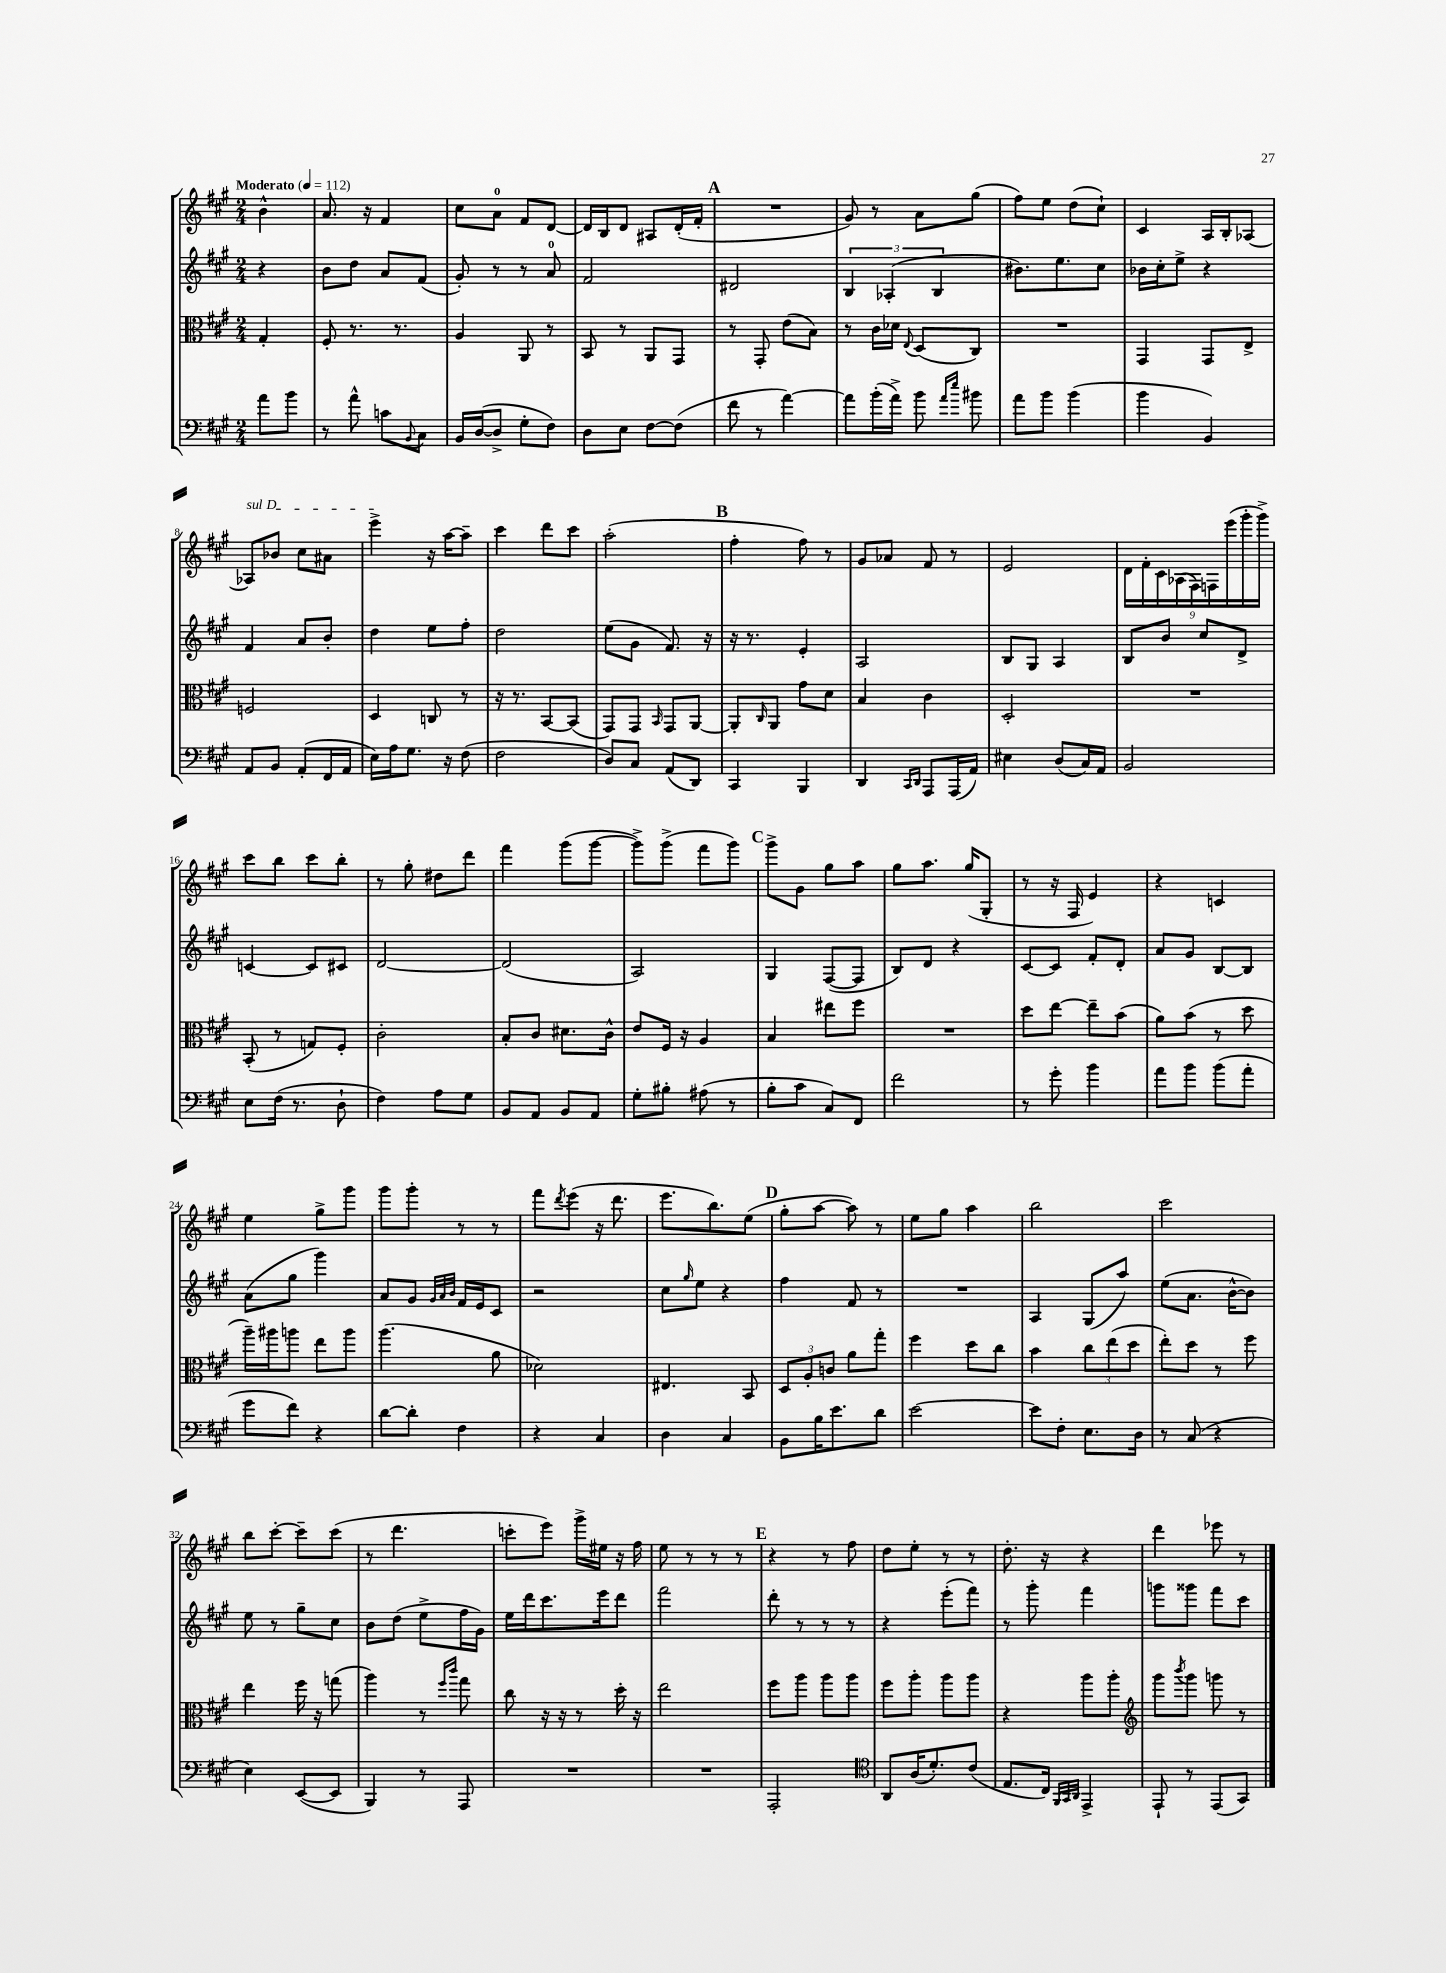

**kern	**kern	**kern	**kern
*staff4	*staff3	*staff2	*staff1
*clefF4	*clefC3	*clefG2	*clefG2
*k[f#c#g#]	*k[f#c#g#]	*k[f#c#g#]	*k[f#c#g#]
*M2/4	*M2/4	*M2/4	*M2/4
*MM112	*MM112	*MM112	*MM112
8a	4G#'	4r	4b^^
8b	.	.	.
=	=	=	=
8r	8F#'	8b	8.a
8a^^	8.r	8dd	.
.	.	.	16r
8c	.	8a	4f#
.	8.r	.	.
8qqBB	.	.	.
8C#	.	(8f#	.
=	=	=	=
16BB	4A	8g#')	8cc#
([16D	.	.	.
8D^]	.	8r	8a
8G#'	8AA	8r	8f#
8F#)	8r	8a	[8d
=	=	=	=
8D	8BB	2f#	16d]
.	.	.	16B
8E	8r	.	8d
[8F#	8AA	.	8A#
(8F#]	8GG#	.	(16d'
.	.	.	16f#'
=	=	=	=
8f#	8r	2d#	2r
8r	8GG#'	.	.
[4a)	(8e	.	.
.	8B)	.	.
=	=	=	=
8a]	8r	6B	8g#)
(16b'	16c#	.	8r
.	.	(6A-'	.
16a^)	16d-	.	.
.	8qqE	.	.
8b	(8D	.	8a
.	.	6B	.
16qqa	.	.	.
16qqee	.	.	.
8b#	8C#)	.	(8gg#
=	=	=	=
8a	2r	8.b#)	8ff#)
8b	.	.	8ee
.	.	8.ee	.
(4b	.	.	(8dd
.	.	8cc#	8cc#`)
=	=	=	=
4b	4GG#	16b-	4c#
.	.	16cc#'	.
.	.	8ee^	.
4BB)	8GG#	4r	16A
.	.	.	16B'
.	8E^	.	[8A-
=	=	=	=
8AA	2F	4f#	8A-]
8BB	.	.	8b-
(8AA'	.	8a	8cc#
16FF#	.	8b'	8a#
16AA	.	.	.
=	=	=	=
16E)	4D	4dd	4eee^
16A	.	.	.
8.G#	.	.	.
.	8C	8ee	16r
16r	.	.	[16aa
(8F#	8r	8ff#'	8aa~]
=	=	=	=
2F#	16r	2dd	4ccc#
.	8.r	.	.
.	[8BB	.	8ddd
.	(8BB]	.	8ccc#
=	=	=	=
8D)	8GG#)	(8ee	(2aa'
8C#	8GG#	8g#	.
.	16qqBB	.	.
(8AA	8GG#	8.f#)	.
8DD)	[8AA	.	.
.	.	16r	.
=	=	=	=
4CC#	8AA']	16r	4ff#'
.	.	8.r	.
.	16qqC#	.	.
.	8AA	.	.
4BBB	8g#	4e'	8ff#)
.	8d	.	8r
=	=	=	=
4DD	4B	2A	8g#
.	.	.	8a-
16qqCC#	.	.	.
16qqDD	.	.	.
8AAA	4c#	.	8f#
(16AAA	.	.	8r
16AA)	.	.	.
=	=	=	=
4E#	2D'	8B	2e
.	.	8G#	.
(8D	.	4A	.
16C#)	.	.	.
16AA	.	.	.
=	=	=	=
2BB	2r	8B	18d
.	.	.	18f#'
.	.	.	18c#
.	.	8b	.
.	.	.	(18A-
.	.	.	18F#)
.	.	8cc#	.
.	.	.	18F
.	.	.	(18eee
.	.	8d^	.
.	.	.	18ggg#'
.	.	.	18ggg#^)
=	=	=	=
8E	(8BB'	[4c	8ccc#
(16F#	8r	.	8bb
8.r	.	.	.
.	8G)	8c]	8ccc#
8D`	8F#'	8c#	8bb'
=	=	=	=
4F#)	2c#'	[2d	8r
.	.	.	8gg#'
8A	.	.	8dd#
8G#	.	.	8ddd
=	=	=	=
8BB	8B'	(2d]	4fff#
8AA	8c#	.	.
8BB	8.d#	.	(8ggg#
8AA	.	.	[8ggg#
.	16c#^^	.	.
=	=	=	=
8G#'	8e	2A)	8ggg#^])
8B#'	16F#	.	(8ggg#^
.	16r	.	.
(8A#	4A	.	8fff#
8r	.	.	8ggg#)
=	=	=	=
8B'	4B	4G#	8ggg#^
8c#	.	.	8g#
8C#)	8ee#	([8F#	8gg#
8FF#	8ff#	8F#]	8aa
=	=	=	=
2f#	2r	8B)	8gg#
.	.	8d	8.aa
.	.	4r	.
.	.	.	(16gg#
.	.	.	8G#'
=	=	=	=
8r	8dd	[8c#	8r
8g#'	[8ee	8c#]	16r
.	.	.	16F#
4b	8ee~]	8f#'	4e)
.	(8b	8d'	.
=	=	=	=
8a	8a)	8a	4r
8b	(8b	8g#	.
(8b	8r	[8B	4c
8a'	8dd	8B]	.
=	=	=	=
8g#	16aa~)	(8a	4ee
.	16aa#	.	.
8f#)	8aa	8gg#	.
4r	8ee	4ggg#)	8gg#^
.	8aa	.	8ggg#
=	=	=	=
[8d	(4.aa	8a	8ggg#
8d']	.	8g#	8ggg#'
.	.	32qqg#	.
.	.	32qqa	.
.	.	32qqb	.
4F#	.	16f#	8r
.	.	16e	.
.	8a	8c#	8r
=	=	=	=
4r	2d-)	2r	8fff#
.	.	.	8qddd
.	.	.	(8eee
4C#	.	.	16r
.	.	.	8.ddd
=	=	=	=
4D	4.E#	8cc#	8.eee
.	.	16qqgg#	.
.	.	8ee	.
.	.	.	8.bb)
4C#	.	4r	.
.	8BB	.	(8ee
=	=	=	=
8BB	12D	4ff#	8gg#'
.	12A'	.	.
16B	.	.	[8aa
.	12c	.	.
8.e	.	.	.
.	8a	8f#	8aa])
8d	8gg#'	8r	8r
=	=	=	=
[2e	4ff#	2r	8ee
.	.	.	8gg#
.	8dd	.	4aa
.	8cc#	.	.
=	=	=	=
8e]	4b	4A	2bb
8F#'	.	.	.
8.E	12cc#	(8G#	.
.	(12ee	.	.
.	.	8aa)	.
.	12dd	.	.
16D	.	.	.
=	=	=	=
8r	8ee')	(8ee	2ccc#
(8C#	8dd	8.a	.
4r	8r	.	.
.	.	[16b^^	.
.	8ff#	8b])	.
=	=	=	=
4E)	4ee	8ee	8bb
.	.	8r	[8ccc#'
([8EE	16ff#	8gg#~	8ccc#~]
.	16r	.	.
8EE]	(8gg	8cc#	(8ccc#
=	=	=	=
4BBB)	4aa)	8b	8r
.	.	(8dd	4.ddd
8r	8r	8ee^	.
.	16qqff#	.	.
.	16qqccc#	.	.
8AAA	8gg#	16ff#	.
.	.	16g#)	.
=	=	=	=
2r	8cc#	16ee	8ccc'
.	.	16ddd	.
.	16r	8.ccc#	8eee)
.	16r	.	.
.	8r	.	16ggg#^
.	.	16eee	16ee#
.	16dd'	8ddd	16r
.	16r	.	16ff#
=	=	=	=
2r	2ee	2fff#	8ee
.	.	.	8r
.	.	.	8r
.	.	.	8r
=	=	=	=
2AAA'	8ff#	8ddd'	4r
.	8aa	8r	.
.	8aa	8r	8r
.	8aa	8r	8ff#
=	=	=	=
*clefC4	*	*	*
8AA	8ff#	4r	8dd
(16A	8aa'	.	8ee'
8.d')	.	.	.
.	8aa	(8eee'	8r
(8c#	8aa	8fff#)	8r
=	=	=	=
8.E	4r	8r	8.dd'
.	.	8ggg#'	.
16C#)	.	.	16r
32qqFF#	.	.	.
32qqGG#	.	.	.
32qqAA	.	.	.
4EE^	8aa	4fff#	4r
.	8aa'	.	.
=	=	=	=
*	*clefG2	*	*
8EE`	8ggg#	8ggg	4ddd
.	8qbbb	.	.
8r	8ggg#	8ggg##	.
(8EE	8ggg	8fff#	8eee-
8GG#)	8r	8ccc#	8r
==	==	==	==
*-	*-	*-	*-
